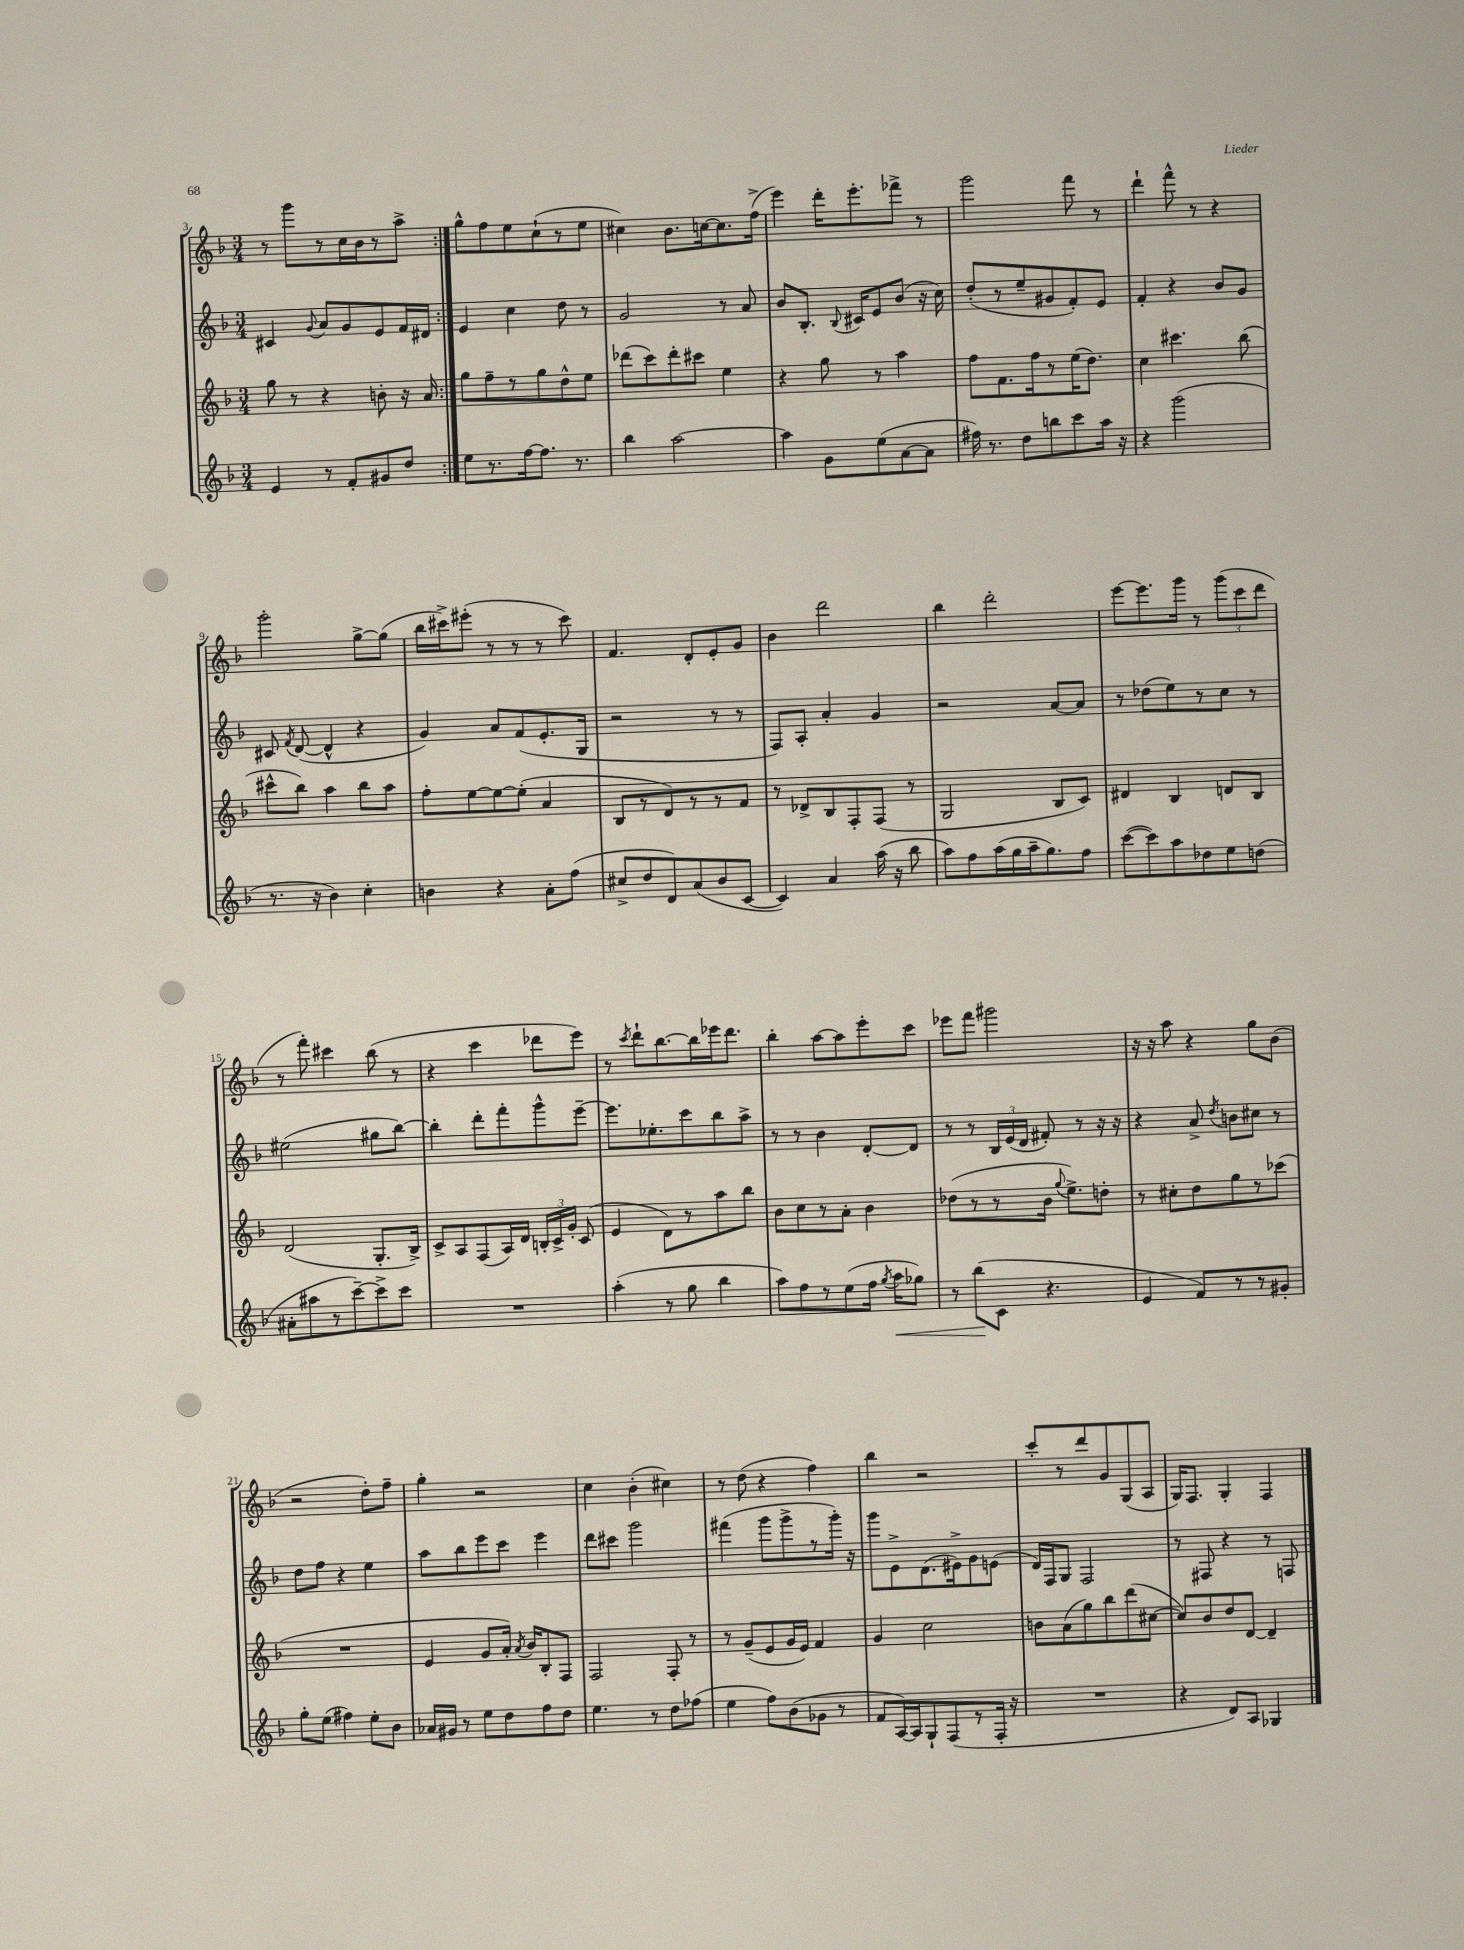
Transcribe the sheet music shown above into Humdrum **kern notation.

**kern	**kern	**kern	**kern
*staff4	*staff3	*staff2	*staff1
*clefG2	*clefG2	*clefG2	*clefG2
*k[b-]	*k[b-]	*k[b-]	*k[b-]
*M3/4	*M3/4	*M3/4	*M3/4
4e	8gg	4c#	8r
.	8r	.	8ggg
.	.	8qqg	.
8r	4r	8a	8r
8f'	.	8g	16cc
.	.	.	16b-
8g#	8b'	8e	8r
8dd	16r	16f	8aa^
.	16a	16d#	.
=:|!	=:|!	=:|!	=:|!
8ee	8gg	4e	8gg^^
8.r	8ff~	.	8ff
.	8r	4cc	8ee
[16ff	.	.	.
8.ff]	8gg	.	(8cc`
.	8dd^^	8dd	8r
8.r	.	.	.
.	8ee	8r	8ee
=	=	=	=
4bb-	(8ddd-	2g	4cc#)
.	8ccc)	.	.
[2aa	8ddd-'	.	8.b-
.	8ccc#	.	.
.	.	.	[16cc
.	4ee	8r	8.cc]
.	.	8a	.
.	.	.	(16ff^
=	=	=	=
4aa]	4r	8b-	4eee)
.	.	8.B-'	.
8g	8gg	.	16ddd'
.	.	8qqB-	.
.	.	16c#	8.eee'
(8ee	8r	8e	.
[8a	4aa	(8b-	8fff-^
8a]	.	16r	8r
.	.	16cc)	.
=	=	=	=
16ff#)	8ff	(8dd'	2ggg
8.r	.	.	.
.	8.f	8r	.
8dd	.	8ee~	.
.	16ff	.	.
8bb	8r	8g#	.
8ccc	(16ee	8f')	8fff
.	8.dd)	.	.
16aa	.	8e	8r
16r	.	.	.
=	=	=	=
4r	4cc	4f'	4ddd`
(2ggg	4.ccc#	4r	8fff^^
.	.	.	8r
.	.	8b-	4r
.	(8bb-	8g	.
=	=	=	=
8.r	8ccc#^^	8c#	2ggg'
.	.	8qf	.
.	8bb-)	([8d	.
16r	.	.	.
4b-)	4aa	4d^^]	.
4cc'	8bb-	4r	[8gg^
.	8aa	.	(8gg]
=	=	=	=
4b	8ff'	4g)	16bb-
.	.	.	16ccc#^)
.	[8ee	.	(8eee#'
4r	8ee_	8a	8r
.	(8ee']	(8f	8r
8a'	4a	8.e'	8r
(8ff	.	.	8ccc#)
.	.	16G	.
=	=	=	=
8cc#^	8B-	2r	4.f
8dd	8r	.	.
8d)	8d)	.	.
(8a	8r	.	8d'
8b-	8r	8r	8e'
[8c	8f	8r	8g
=	=	=	=
4c])	8r	8F)	4b-
.	8d-^	8A'	.
4a	8B-	4a'	2ddd
.	8F'	.	.
(16aa	(8F	4g	.
16r	.	.	.
8bb-	8r	.	.
=	=	=	=
8aa)	2G	2r	4bb-
8ff	.	.	.
(16aa	.	.	2ddd'
16gg	.	.	.
16aa~	.	.	.
8.gg)	.	.	.
.	8B-	[8a	.
8ff	8c)	8a]	.
=	=	=	=
([8ccc	4d#	8r	[8eee
8ccc])	.	(8dd-	8.eee]
8aa	4B-	8ee)	.
.	.	.	16ggg
8dd-	.	8r	8r
8ee	8d	8cc	(12ggg
.	.	.	12ccc
(8dd	8B-	8r	.
.	.	.	12ddd
=	=	=	=
8a#'	(2d	(2ee#	8r
8aa#	.	.	8fff')
8r	.	.	4ccc#
[8ccc~)	.	.	.
8ccc^]	8.G'	8gg#	(8bb-
8ccc	.	[8bb-)	8r
.	16B-^)	.	.
=	=	=	=
2.r	8c^	4bb-']	4r
.	8A	.	.
.	(8F	8ddd'	4ccc
.	16A)	8fff'	.
.	16d	.	.
.	24B'	8ggg^^	8ddd-
.	24c^	.	.
.	24g'	.	.
.	(8c	[8eee~	8eee)
=	=	=	=
(4aa'	4e	8.eee]	8r
.	.	.	8qccc
.	.	.	8ddd`
.	.	8.ee-'	.
8r	8d)	.	[8.bb-
8gg	8r	8ccc	.
.	.	.	16bb-]
4bb-	8aa	8bb-	16eee-
.	.	.	8.ddd
.	8bb-	8aa^	.
=	=	=	=
8aa)	8b-	8r	4bb-'
8ff	8cc	8r	.
8r	8r	4b-	[8aa
(8ee	8a'	.	8aa]
16ff	4b-	[8d'	8eee'
8qgg	.	.	.
16aa	.	.	.
8gg-)	.	8d]	8ccc
=	=	=	=
8r	(8dd-	8r	8eee-
(8bb-	8r	8r	8fff
8c	8r	24B-	2ggg#
.	.	(24e	.
.	.	24d	.
4.r	16b-	8f#')	.
.	8qqgg	.	.
.	8.ee^)	.	.
.	.	8r	.
.	8dd'	16r	.
.	.	16r	.
=	=	=	=
4e	8r	4r	16r
.	.	.	16r
.	8cc#'	.	8aa
8f)	8dd	8a^	4r
.	.	8qdd	.
8r	8gg	8b	.
8r	8r	8cc#	8gg
8g#'	(8ccc-	8r	(8b-
=	=	=	=
8gg'	2.r	8dd	2r
(8ee	.	8ff	.
4ff#)	.	4r	.
8ee'	.	4ee	8dd')
8b-	.	.	8ff~
=	=	=	=
16a-	4e	8aa	4gg'
16g#	.	.	.
8r	.	8bb-	.
8ee	8g	8eee	2r
8dd	16a')	8ccc	.
.	8qa	.	.
.	16b-	.	.
8ff	8B-'	4eee	.
8dd	8F	.	.
=	=	=	=
4.ee	2F	8ddd	4cc
.	.	8ccc#	.
.	.	2ggg	(4b-'
8r	.	.	.
8dd	8F'	.	4cc#)
(8ff-	8r	.	.
=	=	=	=
4ee	8r	(4fff#	8r
.	(8g~	.	(8dd
8ff)	8e	8ggg	4r
(8b-	16g	8ggg^	.
.	16e)	.	.
8g-	4f	8r	4ff)
8r	.	16ggg')	.
.	.	16r	.
=	=	=	=
8f	4g	8ggg	4bb-
[16A)	.	8e^	.
16A]	.	.	.
8G`	2cc	(8.d	2r
(8F	.	.	.
.	.	16e#^)	.
8r	.	8g	.
16F'	.	(8e	.
16r	.	.	.
=	=	=	=
2.r	8b	16d)	8ccc'
.	.	16F	.
.	(8a	8G	8r
.	8gg)	2F	8ddd
.	8bb-	.	8g
.	(8ddd	.	(8G
.	[8cc#	.	8A
=	=	=	=
4r	8cc#])	8r	16G)
.	.	.	8.F
.	8b-	8F#	.
8d)	8dd	4r	4G'
8A	[8d	.	.
4G-	4d~]	8r	4F
.	.	8F	.
==	==	==	==
*-	*-	*-	*-
